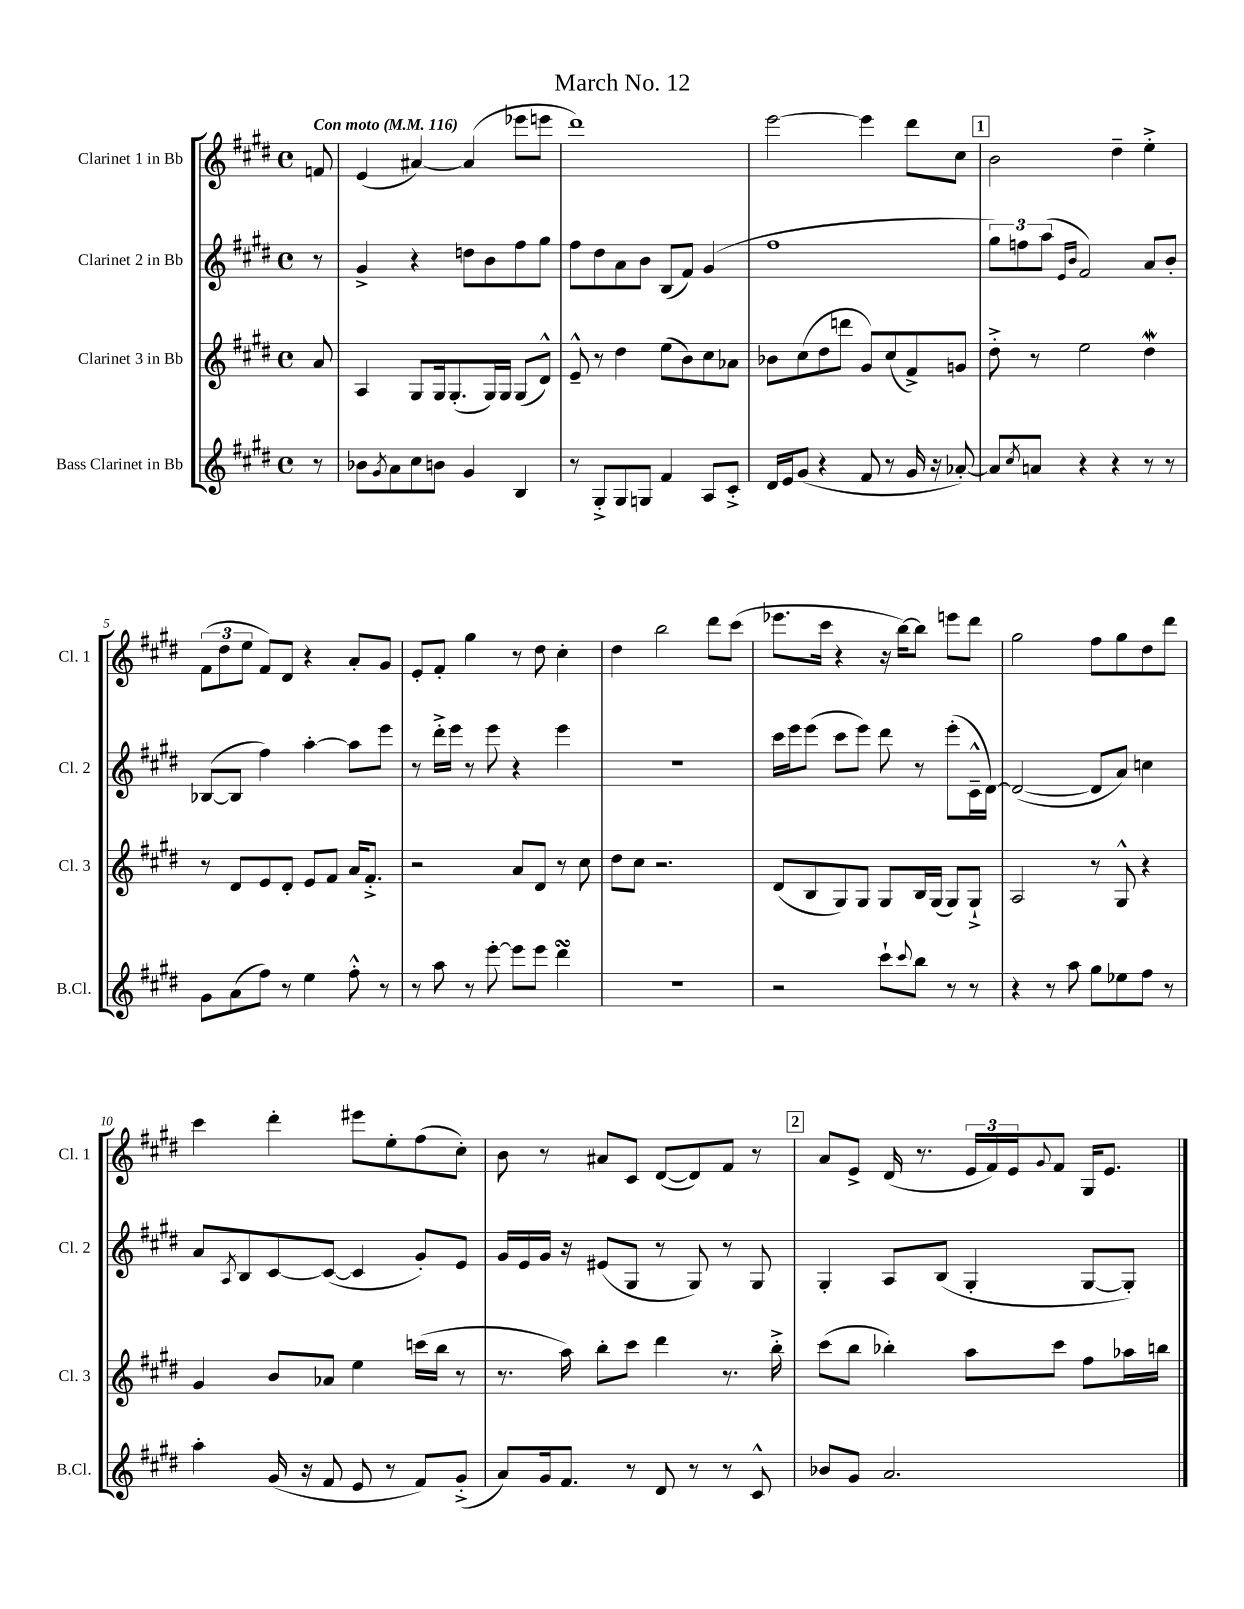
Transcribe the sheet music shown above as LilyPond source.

\header { title = "March No. 12" }
<<
\new StaffGroup <<
\new Staff = "s0" \with { instrumentName = "Clarinet 1 in Bb" shortInstrumentName = "Cl. 1" } {
    \clef treble \key e \major \defaultTimeSignature \time 4/4 \partial 8 \tempo "Con moto" 4 = 116
    f'8 |
    e'4( ais'4~) ais'4( ees'''8 e'''8 |
    dis'''1) |
    e'''2~ e'''4 dis'''8 cis''8 |
    \mark \markup { \box "1" } b'2 dis''4-- e''4-.-> |
    \tuplet 3/2 { fis'8( dis''8 e''8 } fis'8) dis'8 r4 a'8-. gis'8 |
    e'8-. fis'8-. gis''4 r8 dis''8 cis''4-. |
    dis''4 b''2 dis'''8 cis'''8( |
    ees'''8. cis'''16 r4 r16 b''16~) b''8 e'''8 dis'''8 |
    gis''2 fis''8 gis''8 dis''8 dis'''8 |
    cis'''4 dis'''4-. eis'''8 e''8-. fis''8( cis''8-.) |
    b'8 r8 ais'8 cis'8 dis'8~( dis'8) fis'8 r8 |
    \mark \markup { \box "2" } a'8 e'8-> dis'16( r8. \tuplet 3/2 { e'16 fis'16) e'16 } \appoggiatura { gis'8 } fis'8 gis16 e'8. \bar "|." |
}
\new Staff = "s1" \with { instrumentName = "Clarinet 2 in Bb" shortInstrumentName = "Cl. 2" } {
    \clef treble \key e \major \defaultTimeSignature \time 4/4 \partial 8
    r8 |
    gis'4-> r4 d''8 b'8 fis''8 gis''8 |
    fis''8 dis''8 a'8 b'8 b8( fis'8) gis'4( |
    fis''1 |
    \mark \markup { \box "1" } \tuplet 3/2 { gis''8) f''8 a''8( } \grace { e'16 b'16 } fis'2) a'8 b'8-. |
    bes8~( bes8 fis''4) a''4~-. a''8 e'''8 |
    r8 dis'''16-.-> e'''16 r8 e'''8 r4 e'''4 |
    R1 |
    cis'''16 e'''16 e'''8( cis'''8 e'''8) dis'''8 r8 e'''8-.( cis'16---^ dis'16~) |
    dis'2~( dis'8 a'8) c''4 |
    a'8 \acciaccatura { a8 } b8 cis'8~ cis'8~( cis'4 gis'8-.) e'8 |
    gis'16 e'16 gis'16 r16 eis'8( gis8 r8 gis8) r8 gis8 |
    \mark \markup { \box "2" } gis4-. a8 b8( gis4-. gis8~ gis8-.) \bar "|." |
}
\new Staff = "s2" \with { instrumentName = "Clarinet 3 in Bb" shortInstrumentName = "Cl. 3" } {
    \clef treble \key e \major \defaultTimeSignature \time 4/4 \partial 8
    a'8 |
    a4 gis8 gis16 gis8.-.( gis16) gis16 gis8( dis'8-^) |
    e'8---^ r8 dis''4 e''8( b'8) cis''8 aes'8 |
    bes'8 cis''8( dis''8 d'''8 gis'8) cis''8( fis'8->) g'8 |
    \mark \markup { \box "1" } dis''8-.-> r8 e''2 dis''4\mordent |
    r8 dis'8 e'8 dis'8-. e'8 fis'8 a'16 fis'8.-.-> |
    r2 a'8 dis'8 r8 cis''8 |
    dis''8 cis''8 r2. |
    dis'8( b8 gis8) gis8 gis8 b16 gis16( gis8) gis8-!-> |
    a2 r8 gis8-^ r4 |
    gis'4 b'8 aes'8 e''4 c'''16( b''16 r8 |
    r8. a''16) b''8-. cis'''8 dis'''4 r8. b''16-.-> |
    \mark \markup { \box "2" } cis'''8( b''8 bes''4-.) a''8 cis'''8 fis''8 aes''16 b''16 \bar "|." |
}
\new Staff = "s3" \with { instrumentName = "Bass Clarinet in Bb" shortInstrumentName = "B.Cl." } {
    \clef treble \key e \major \defaultTimeSignature \time 4/4 \partial 8
    r8 |
    bes'8 \acciaccatura { gis'8 } a'8 cis''8 b'8 gis'4 b4 |
    r8 gis8-.-> gis8 g8 fis'4 a8 cis'8-.-> |
    dis'16 e'16 gis'8( r4 fis'8 r8 gis'16 r16 aes'8~-.) |
    \mark \markup { \box "1" } aes'8 \acciaccatura { cis''8 } a'8 r4 r4 r8 r8 |
    gis'8 a'8( fis''8) r8 e''4 fis''8-.-^ r8 |
    r8 a''8 r8 e'''8~-. e'''8 e'''8 dis'''4\turn |
    R1 |
    r2 cis'''8-! \appoggiatura { cis'''8 } b''8 r8 r8 |
    r4 r8 a''8 gis''8 ees''8 fis''8 r8 |
    a''4-. gis'16( r16 fis'8 e'8 r8 fis'8) gis'8-.->( |
    a'8) gis'16 fis'8. r8 dis'8 r8 r8 cis'8-^ |
    \mark \markup { \box "2" } bes'8 gis'8 a'2. \bar "|." |
}
>>
>>
